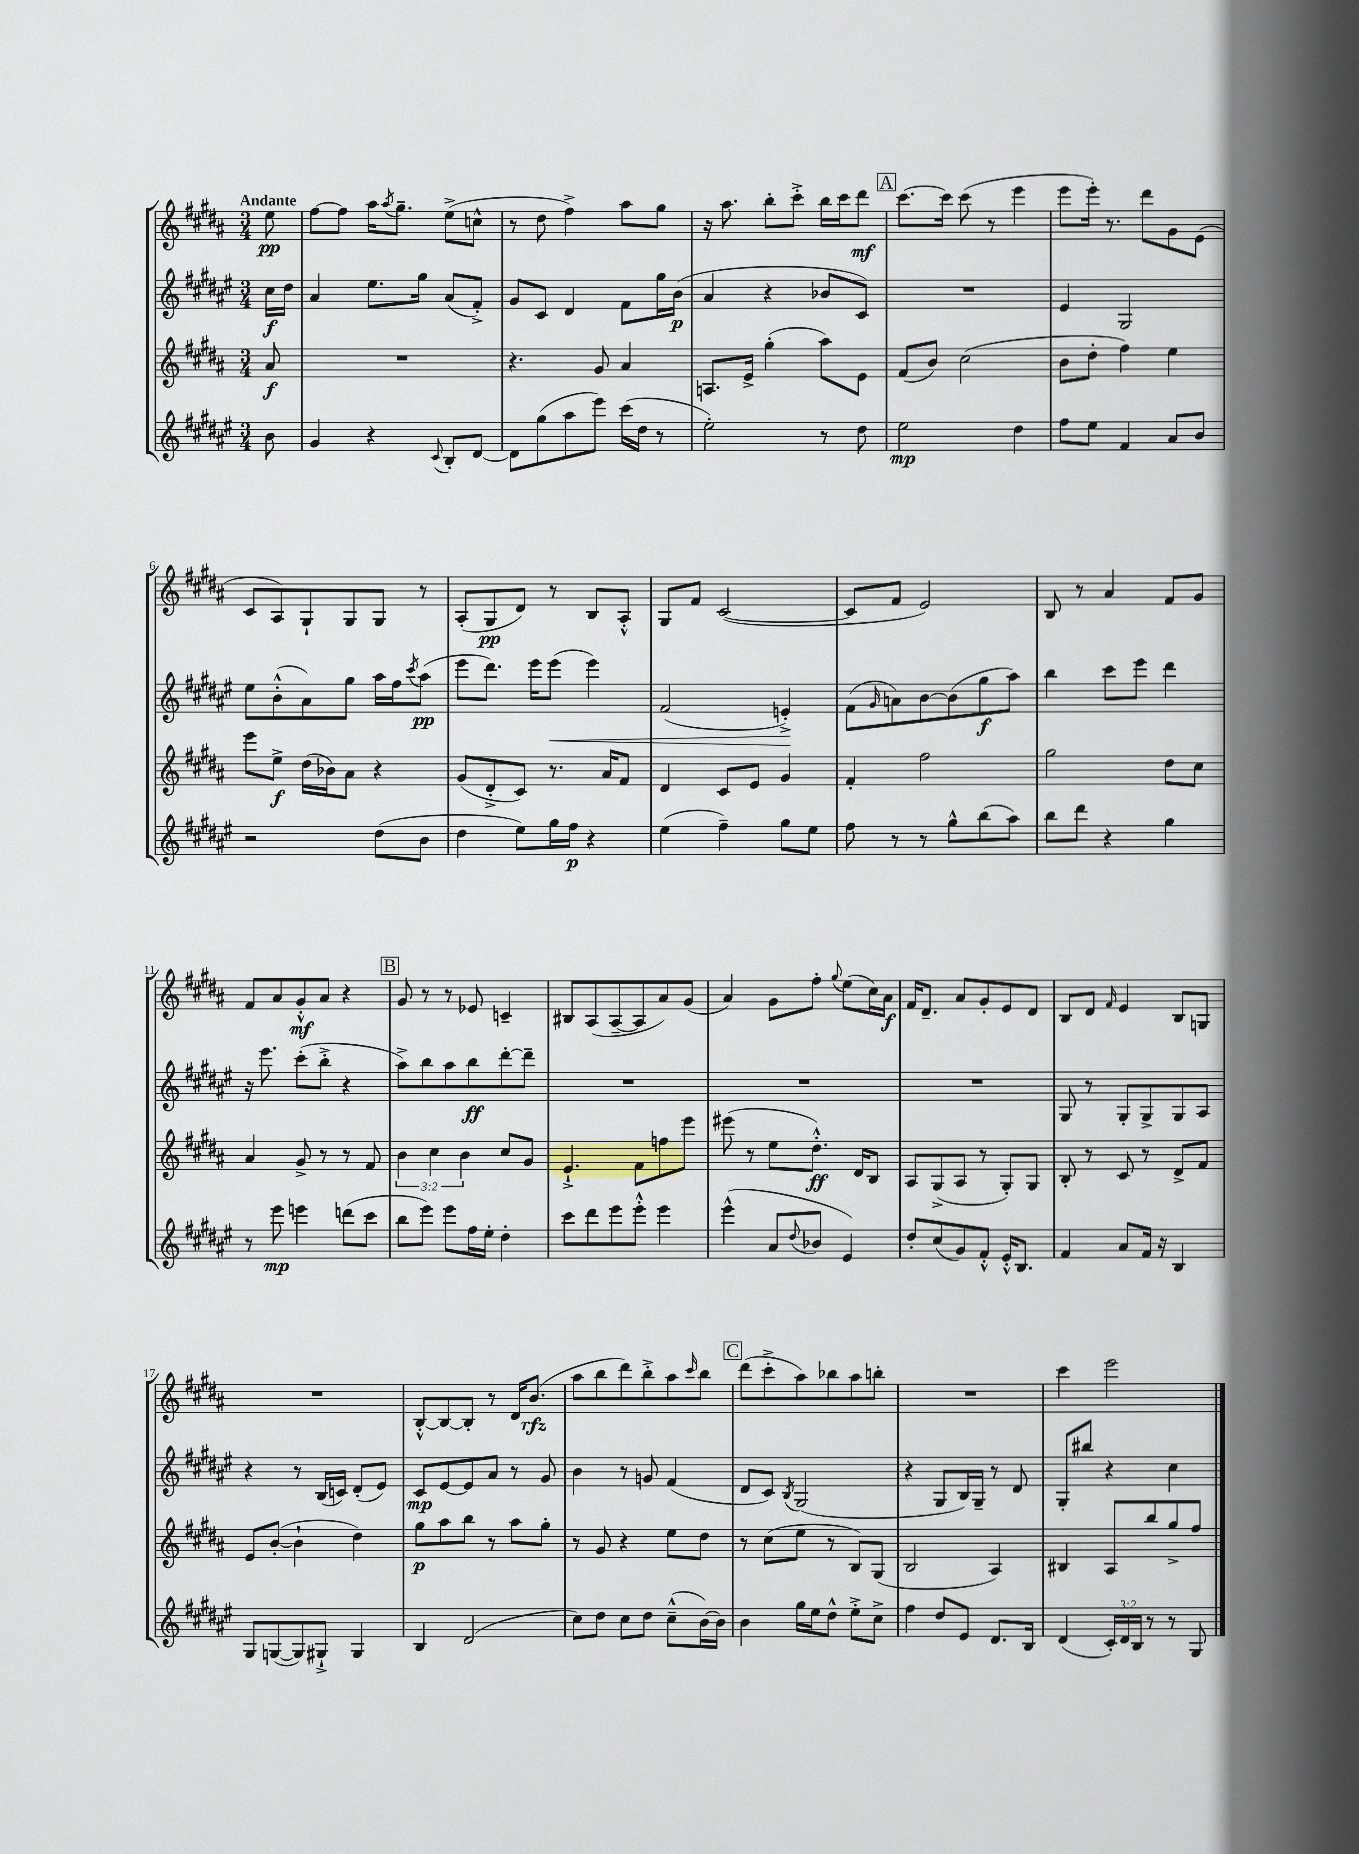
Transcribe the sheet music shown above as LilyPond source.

<<
\new StaffGroup <<
\new Staff = "s0" {
    \clef treble \key b \major \numericTimeSignature \time 3/4 \partial 8 \tempo "Andante"
    e''8\pp |
    fis''8~ fis''8 ais''16 \acciaccatura { ais''8 } gis''8.-- e''8->( c''8-^ |
    r8 dis''8 fis''4->) ais''8 gis''8 |
    r16 ais''8. b''8-. cis'''8-.-> b''16 cis'''16 dis'''8\mf |
    \mark \markup { \box "A" } cis'''8.~ cis'''16 cis'''8( r8 e'''4 |
    e'''8 e'''16-.) r8. dis'''8 gis'8 e'8( |
    cis'8 ais8) gis8-! gis8 gis8 r8 |
    ais8-.( gis8\pp dis'8) r8 b8 ais8-.-^ |
    gis8 fis'8 cis'2~( |
    cis'8 fis'8 e'2) |
    b8 r8 ais'4 fis'8 gis'8 |
    fis'8 ais'8 gis'8-.-^\mf ais'8 r4 |
    \mark \markup { \box "B" } gis'8 r8 r8 ees'8 c'4-- |
    bis8 ais8( ais8~-- ais8 ais'8) gis'8( |
    ais'4) gis'8 fis''8-. \appoggiatura { gis''8 } e''8( cis''16) ais'16\f |
    fis'16 dis'8.-- ais'8 gis'8-. e'8 dis'8 |
    b8 dis'8 \grace { fis'16 } e'4 b8 g8 |
    R2. |
    b8~-.-^ b8~ b8-. r8 dis'16 b'8.\rfz( |
    ais''8 b''8 dis'''8) b''8-.-> ais''8 \grace { cis'''16 } b''8 |
    \mark \markup { \box "C" } dis'''8( cis'''8-.-> ais''8) bes''8 ais''8 b''8-. |
    R2. |
    cis'''4 e'''2 \bar "|." |
}
\new Staff = "s1" {
    \clef treble \key fis \major \numericTimeSignature \time 3/4 \partial 8
    cis''16\f dis''16 |
    ais'4 eis''8. gis''16 ais'8( fis'8-.->) |
    gis'8 cis'8 dis'4 fis'8 gis''16 b'16\p( |
    ais'4 r4 bes'8 cis'8) |
    \mark \markup { \box "A" } R2. |
    eis'4 gis2 |
    eis''8 b'8-.-^( ais'8) gis''8 ais''16 fis''16 \acciaccatura { cis'''8 } ais''8\pp( |
    eis'''8 dis'''8.) eis'''16 eis'''8\<( eis'''4) |
    fis'2( e'4-.->\!) |
    fis'8( \grace { gis'16 } a'8) b'8~ b'8( gis''8\f ais''8) |
    b''4 cis'''8 eis'''8 dis'''4 |
    r16 eis'''8. cis'''8-.( b''8-.-> r4 |
    \mark \markup { \box "B" } ais''8->) b''8 ais''8 b''8\ff dis'''8~-. dis'''8-- |
    R2. |
    R2. |
    R2. |
    gis8 r8 gis8-. gis8-> gis8 ais8 |
    r4 r8 b16( c'16) dis'8-.( eis'8) |
    cis'8\mp eis'8~ eis'8 ais'8 r8 gis'8 |
    b'4 r8 g'8 fis'4( |
    \mark \markup { \box "C" } dis'8 cis'8) \acciaccatura { b8 } gis2( |
    r4 gis8 b16) gis16-- r8 dis'8 |
    gis8-. bis''8 r4 cis''4 \bar "|." |
}
\new Staff = "s2" {
    \clef treble \key b \major \numericTimeSignature \time 3/4 \override Staff.TupletNumber.text = #tuplet-number::calc-fraction-text \partial 8
    ais'8\f |
    R2. |
    r4. gis'8 ais'4 |
    a8. e'16-> gis''4-.( ais''8) e'8 |
    \mark \markup { \box "A" } fis'8( b'8) cis''2( |
    b'8 dis''8-. fis''4) e''4 |
    e'''8 e''8->\f dis''16( bes'16) ais'8 r4 |
    gis'8( dis'8-.-> cis'8) r8. ais'16 fis'8 |
    dis'4 cis'8 e'8 gis'4 |
    fis'4-. fis''2 |
    gis''2 dis''8 cis''8 |
    ais'4 gis'8-> r8 r8 fis'8 |
    \mark \markup { \box "B" } \tuplet 3/2 { b'4 cis''4 b'4 } cis''8 gis'8 |
    e'4.-!-> fis'8 f''8 e'''8 |
    eis'''8( r8 e''8 dis''8.-.-^\ff) dis'16 b8 |
    ais8 gis8->( ais8 r8 gis8-.) gis8 |
    b8-. r8 cis'8 r8 dis'8-> fis'8 |
    e'8 b'8~-.( b'4-! dis''4) |
    gis''8\p ais''8 b''8 r8 ais''8 gis''8-. |
    r8 gis'8 r4 e''8 dis''8 |
    \mark \markup { \box "C" } r8 cis''8( e''8 r8 b8) gis8( |
    b2 ais4) |
    bis4 ais8 b''8 gis''8-> fis''8 \bar "|." |
}
\new Staff = "s3" {
    \clef treble \key fis \major \numericTimeSignature \time 3/4 \override Staff.TupletNumber.text = #tuplet-number::calc-fraction-text \partial 8
    b'8 |
    gis'4 r4 \appoggiatura { cis'8 } b8-. dis'8~ |
    dis'8 gis''8( ais''8 eis'''8) cis'''16( dis''16 r8 |
    eis''2-.) r8 dis''8 |
    \mark \markup { \box "A" } eis''2\mp dis''4 |
    fis''8 eis''8 fis'4 ais'8 b'8 |
    r2 dis''8( b'8 |
    dis''4 eis''8) gis''16 fis''16\p r4 |
    eis''4( fis''4--) gis''8 eis''8 |
    fis''8 r8 r8 gis''8-^ b''8( ais''8) |
    b''8 dis'''8 r4 gis''4 |
    r8 eis'''8\mp e'''4 d'''8( cis'''8 |
    \mark \markup { \box "B" } b''8 eis'''8) eis'''8 fis''16 eis''16-. dis''4-. |
    cis'''8 dis'''8 eis'''8 eis'''8-.-^ eis'''4 |
    eis'''4-^( ais'8 \appoggiatura { dis''8 } bes'8 eis'4) |
    dis''8-. cis''8( gis'8) fis'8-.-^ eis'16-.-^ b8. |
    fis'4 ais'8 fis'16 r16 b4 |
    gis8 g8~( g8) gis8-!-> gis4 |
    b4 dis'2( |
    cis''8) dis''8 cis''8 dis''8 cis''8---^( b'16~) b'16 |
    \mark \markup { \box "C" } b'4 gis''16 eis''16 dis''8-^ eis''8-.-> cis''8-> |
    fis''4 dis''8 eis'8 dis'8. b16 |
    dis'4( \tuplet 3/2 { cis'16-.) dis'16 b16 } r8 r8 gis8 \bar "|." |
}
>>
>>
